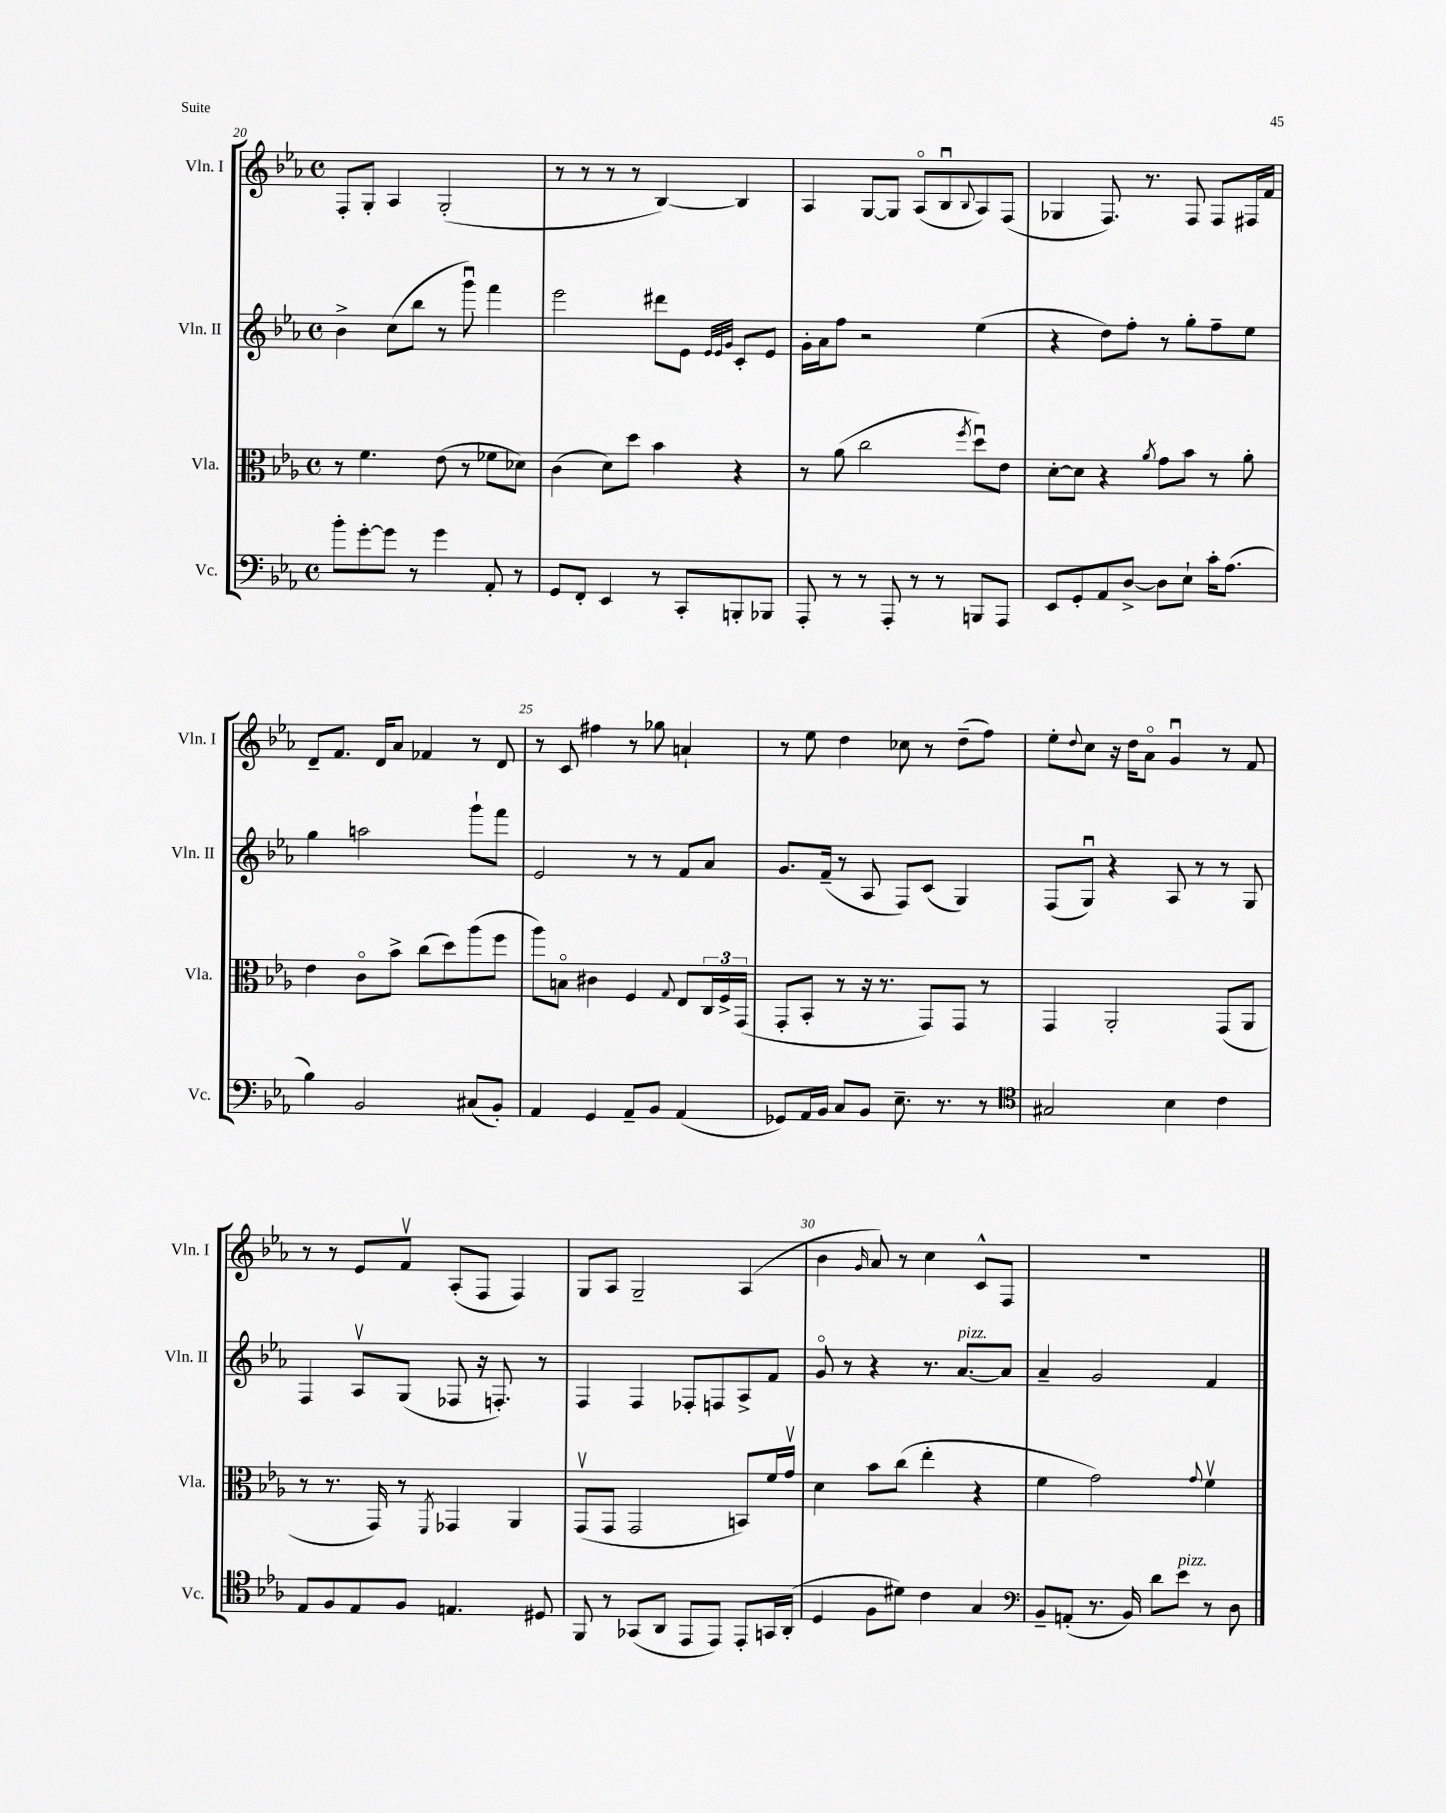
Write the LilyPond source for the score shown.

<<
\new StaffGroup <<
\new Staff = "s0" \with { instrumentName = "Vln. I" shortInstrumentName = "Vln. I" } {
    \clef treble \key ees \major \defaultTimeSignature \time 4/4
    f8-. g8-. aes4 g2-.( |
    r8 r8 r8 r8 bes4~) bes4 |
    aes4 g8~ g8 aes8\flageolet( bes8\downbow \appoggiatura { bes8 } aes8) f8( |
    ges4 f8.) r8. f8 f8 fis16 f'16 |
    d'8-- f'8. d'16 aes'8 fes'4 r8 d'8 |
    r8 c'8 fis''4 r8 ges''8 a'4-! |
    r8 ees''8 d''4 ces''8 r8 d''8--( f''8) |
    ees''8-. \appoggiatura { d''8 } c''8 r16 d''16 aes'8\flageolet g'4\downbow r8 f'8 |
    r8 r8 ees'8 f'8\upbow aes8-.( f8 f4) |
    g8 aes8 g2-- aes4( |
    bes'4 \grace { g'16 } aes'8) r8 c''4 c'8-^ f8 |
    R1 \bar "|." |
}
\new Staff = "s1" \with { instrumentName = "Vln. II" shortInstrumentName = "Vln. II" } {
    \clef treble \key ees \major \defaultTimeSignature \time 4/4
    bes'4-> c''8( bes''8 r8 g'''8\downbow) f'''4 |
    ees'''2 dis'''8 ees'8 \grace { ees'32 ees'32 g'32 } c'8-. ees'8 |
    g'16-. aes'16 f''8 r2 ees''4( |
    r4 d''8) f''8-. r8 g''8-. f''8-- ees''8 |
    g''4 a''2 g'''8-! f'''8 |
    ees'2 r8 r8 f'8 aes'8 |
    g'8. f'16--( r8 aes8 f8) c'8( g4) |
    f8( g8\downbow) r4 aes8 r8 r8 g8 |
    f4 aes8\upbow g8( fes8 r16 f8.-.) r8 |
    f4 f4 fes8-. f8 aes8-> f'8 |
    g'8\flageolet r8 r4 r8. aes'8.~^\markup { \italic "pizz." } aes'8 |
    aes'4-- g'2 f'4 \bar "|." |
}
\new Staff = "s2" \with { instrumentName = "Vla." shortInstrumentName = "Vla." } {
    \clef alto \key ees \major \defaultTimeSignature \time 4/4
    r8 f'4. ees'8( r8 fes'8 des'8) |
    c'4( d'8) d''8 bes'4 r4 |
    r8 aes'8( c''2 \acciaccatura { f''8 } d''8\downbow) ees'8 |
    d'8~-. d'8 r4 \acciaccatura { aes'8 } g'8 bes'8 r8 aes'8-. |
    ees'4 c'8\flageolet bes'8-> c''8( d''8) aes''8( f''8 |
    aes''8) b8\flageolet cis'4 f4 \appoggiatura { g8 } ees8 \tuplet 3/2 { c16 f16-> g,16( } |
    g,8-. bes,8-. r8 r16 r8. g,8) g,8 r8 |
    g,4 aes,2-. g,8( aes,8 |
    r8 r8. g,16) r8 \acciaccatura { f,8 } ges,4 aes,4 |
    g,8\upbow( g,8 g,2 b,8) f'16 g'16\upbow |
    d'4 bes'8 c''8( ees''4-. r4 |
    f'4 g'2) \appoggiatura { g'8 } f'4\upbow \bar "|." |
}
\new Staff = "s3" \with { instrumentName = "Vc." shortInstrumentName = "Vc." } {
    \clef bass \key ees \major \defaultTimeSignature \time 4/4
    bes'8-. g'8~-. g'8 r8 g'4 aes,8-. r8 |
    g,8 f,8-. ees,4 r8 c,8-. b,,8-. bes,,8 |
    aes,,8-. r8 r8 aes,,8-. r8 r8 b,,8 aes,,8 |
    ees,8 g,8-. aes,8 d8~-> d8 ees8-! c'16-. aes8.( |
    bes4) bes,2 cis8( bes,8-.) |
    aes,4 g,4 aes,8-- bes,8 aes,4( |
    ges,8) aes,16 bes,16 c8 bes,8 ees8.-- r8. r8 |
    \clef tenor gis2 bes4 c'4 |
    ees8 f8 ees8 f8 e4. dis8 |
    f,8 r8 ges,8( aes,8 ees,8 ees,8) ees,8-. g,16 aes,16-.( |
    d4 f8 dis'8) c'4 g4 |
    \clef bass bes,8-- a,8-.( r8. bes,16) d'8 ees'8^\markup { \italic "pizz." } r8 d8 \bar "|." |
}
>>
>>
\layout { \context { \Score currentBarNumber = #20 \override BarNumber.break-visibility = ##(#f #t #t) barNumberVisibility = #(every-nth-bar-number-visible 5) } }
